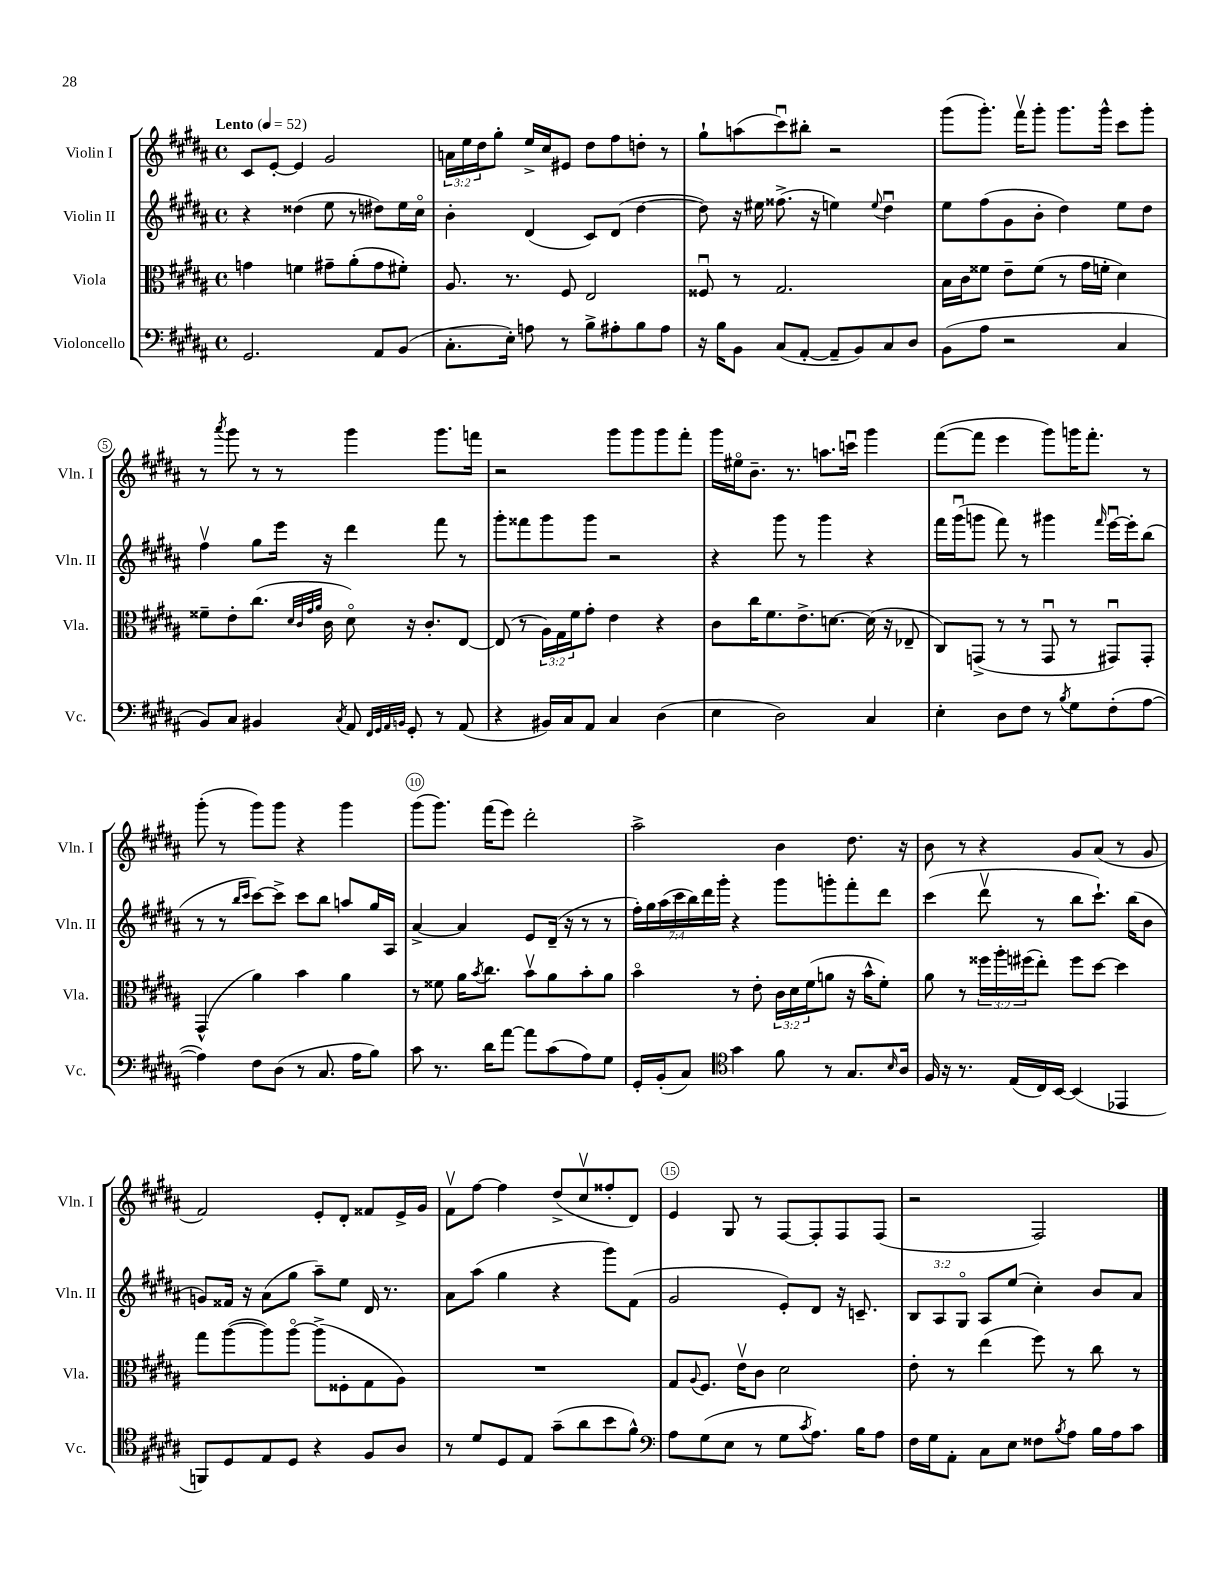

**kern	**kern	**kern	**kern
*staff4	*staff3	*staff2	*staff1
*clefF4	*clefC3	*clefG2	*clefG2
*k[f#c#g#d#a#]	*k[f#c#g#d#a#]	*k[f#c#g#d#a#]	*k[f#c#g#d#a#]
*M4/4	*M4/4	*M4/4	*M4/4
*met(c)	*met(c)	*met(c)	*met(c)
*MM52	*MM52	*MM52	*MM52
2.GG#/	4g\	4r	8c#/L
.	.	.	[8e'/J
.	4f\	(4dd##\	4e/]
.	8g#~\L	8ee\	2g#/
.	(8a#'\	8r	.
8AA#/L	8g#\	8dd#\L)	.
(8BB/J	8f#'\J)	16ee\L	.
.	.	16cc#o\JJ	.
=	=	=	=
8.C#'\L	8.A#/	4b'\	24a\LL
.	.	.	24ee\
.	.	.	24dd#\J
.	.	.	8gg#'\J
16E'\Jk)	8.r	.	.
8A\	.	(4d#/	16ee^/LL
.	.	.	16cc#/J
8r	8F#/	.	8e#/J
8B^\L	2E/	8c#/L)	8dd#\L
8A#'\	.	(8d#/J	8ff#\
8B\	.	[4dd#\	8dd'\J
8A#\J	.	.	8r
=	=	=	=
16r	8F##u/	8dd#\])	8gg#`\L
16B\LK	.	.	.
8BB\J	8r	16r	(8aa\
.	.	16ee#\	.
(8C#/L	2.G#/	(8.ff##^\	8ccc#u\)
[8AA#'/J	.	.	8bb#'\J
.	.	16r	.
8AA#~/]L	.	4ee\)	2r
8BB/)	.	.	.
.	.	8qqee/	.
8C#/	.	4dd#u\	.
8D#/J	.	.	.
=	=	=	=
(8BB\L	16B\LL	8ee\L	(8ggg#\L
.	16c#\J	.	.
8A#\J	8f##\J	(8ff#\	8.ggg#'\J)
2r	8e~\L	8g#\	.
.	.	.	16fff#v\LK
.	(8f##\J	8b'\J	8ggg#'\J
.	8r	4dd#\)	8.ggg#\L
.	16g#\LL	.	.
.	16f'\JJ	.	16ggg#^^\Jk
4C#/	4d#\)	8ee\L	8ccc#\L
.	.	8dd#\J	8ggg#'\J
=	=	=	=
8BB/L)	8f##~\L	4ff#v\	8r
.	.	.	8qaaa#/
8C#/J	8e'\	.	8ggg#\
4BB#/	(8.cc#\J	8gg#\L	8r
.	.	16eee\Jk	8r
.	32qqd#/LLL	.	.
.	32qqc#/	.	.
.	32qqg#/	.	.
.	32qqa#/JJJ	.	.
.	16c#\	16r	.
8qC#/	.	.	.
8AA#/	8d#o\)	4ddd#\	4ggg#\
32qqFF#/LLL	.	.	.
32qqGG#/	.	.	.
32qqAA#/	.	.	.
32qqBB/JJJ	.	.	.
8GG#'/	16r	.	.
.	8.c#'/L	.	.
8r	.	8fff#\	8.ggg#\L
(8AA#/	[8E/J	8r	.
.	.	.	16fff\Jk
=	=	=	=
4r	(8E/]	8ggg#'\L	2r
.	8r	8fff##\	.
16BB#/LL)	24A#\LL)	8ggg#\	.
.	24G#\	.	.
16C#/J	.	.	.
.	24f#\J	.	.
8AA#/J	8g#'\J	8ggg#\J	.
4C#/	4e\	2r	8ggg#\L
.	.	.	8ggg#\
(4D#\	4r	.	8ggg#\
.	.	.	8fff#'\J
=	=	=	=
4E\	8c#\L	4r	16ggg#\LL
.	.	.	16ee#o\J
.	16cc#\K	.	8.b~\J
.	8.f#\	.	.
2D#\)	.	8ggg#\	.
.	.	.	8.r
.	8.e^\	8r	.
.	.	4ggg#\	8.aa\L
.	[8.d\J	.	.
.	.	.	16cccu\Jk
4C#/	(16d\]	4r	4ggg#\
.	16r	.	.
.	8E-~/	.	.
=	=	=	=
4E'\	8C#/L)	16fff#\LL	([8fff#\L
.	.	(16ggg#u\J	.
.	(8GG^/J	8ggg\J	8fff#\]J
8D#\L	8r	8fff#\)	4eee\
8F#\J	8r	8r	.
8r	8GGu/	4ggg#\	8ggg#\L)
8qB/	.	.	.
8G#\L	8r	.	16ggg\K
.	.	.	8.fff#'\J
.	.	16qqfff#/	.
(8F#'\	8GG#u/L)	[16eeeu\LL	.
.	.	16eee'\]J	.
[8A#\J	8GG#'/J	(8bb\J	8r
=	=	=	=
4A#\])	(4GG#^^/	8r	(8ggg#'\
.	.	8r	8r
.	.	16qqbb/LL	.
.	.	16qqccc#/JJ	.
8F#\L	4a#\)	[8ccc#\L)	8ggg#\L)
(8D#\J	.	8ccc#^\]J	8ggg#\J
8r	4b\	8ccc#\L	4r
8.C#/	.	8bb\J	.
.	4a#\	8aa/L	4ggg#\
16A#\LK	.	.	.
8B\J)	.	16gg#/L	.
.	.	16A#/JJ	.
=	=	=	=
8c#\	8r	[4a#^/	(8ggg#\L
8.r	8f##\	.	8.ggg#\J)
.	16a#\LK	4a#/]	.
.	8qb/	.	.
16d#\LK	8.cc#\J	.	(16fff#\LK
[8a#\J	.	.	8eee\J)
8a#\]L	8bv\L	8e/L	2ddd#'\
(8c#\	8a#\	(16d#~/Jk	.
.	.	16r	.
8A#\)	8b'\	8r	.
8G#\J	8a#\J	8r	.
=	=	=	=
16GG#'/LL	4bo\	28ff#'\LL)	2aa#^\
.	.	28gg#\	.
(16BB'/J	.	.	.
.	.	(28aa#\	.
.	.	28ccc#\	.
8C#/J)	.	.	.
.	.	28bb\)	.
.	.	28ddd#\	.
.	.	28ggg#'\JJ	.
*clefC4	*	*	*
4g#\	8r	4r	.
.	8e'\	.	.
8f#\	24c#\LL	8ggg#\L	4b\
.	24d#\	.	.
.	(24f#\J	.	.
8r	8a\J	8ggg'\	.
8.G#/L	16r	8fff#'\	8.dd#\
.	16b^^\LK	.	.
.	8f#'\J)	8ddd#\J	.
16qqB/	.	.	.
16A#/Jk	.	.	16r
=	=	=	=
16F#/	8a#\	(4ccc#\	8b\
16r	.	.	.
8.r	8r	.	8r
.	24ff##\LL	8ddd#v\	4r
.	24aa#'\	.	.
(16E/LL	.	.	.
.	(24ff#\J	.	.
16C#/)	8ee'\J)	8r	.
[16BB/JJ	.	.	.
(4BB/]	8ff#\L	8bb\L	8g#/L
.	[8dd#\J	8.ccc#`\J)	(8a#/J
4EE-/	4dd#\]	.	8r
.	.	(16bb\LK	.
.	.	8b\J	8g#/
=	=	=	=
8FF/L)	8gg#\L	8g/L)	2f#/)
8D#/	([8aa#\	16f##/Jk	.
.	.	16r	.
8E/	8aa#\])	(8a#\L	.
8D#/J	[8aa#o\J	8gg#\J	.
4r	(8aa#^\]L	8aa#~\L)	8e'/L
.	8F##'\	8ee\J	8d#'/J
8F#/L	8G#\	16d#/	8f##/L
.	.	8.r	.
8A#/J	8A#\J)	.	16e^/L
.	.	.	16g#/JJ
=	=	=	=
8r	1r	8a#\L	8f#v\L
8d#/L	.	(8aa#\J	[8ff#\J
8D#/	.	4gg#\	4ff#\]
8E/J	.	.	.
(8g#~\L	.	4r	(8dd#^/L
8a#\	.	.	8cc#v/
8b\	.	8ggg#\L)	8ff##'/
8f#^^\J)	.	(8f#\J	8d#/J)
=	=	=	=
*clefF4	*	*	*
8A#\L	8G#/L	2g#/	4e/
.	8qqA#/	.	.
(8G#\	8.F#/J	.	.
8E\J	.	.	8G#/
.	16ev\LK	.	.
8r	8c#\J	.	8r
8G#\L	2d#\	8e'/L)	[8F#/L
8qc#/	.	.	.
8.A#\J)	.	8d#/J	8F#'/]
.	.	16r	8F#/
16B\LK	.	8.c~/	.
8A#\J	.	.	(8F#/J
=	=	=	=
16F#\LL	8e'\	12B/L	2r
16G#\J	.	.	.
.	.	12A#/	.
8AA#'\J	8r	.	.
.	.	12G#o/J	.
8C#\L	(4ee\	8A#/L	.
8E\J	.	(8ee/J	.
8F##\L	8ff#\)	4cc#'\)	2F#/)
8qB/	.	.	.
8A#\J	8r	.	.
16B\LL	8cc#\	8b/L	.
16A#\J	.	.	.
8c#\J	8r	8a#/J	.
==	==	==	==
*-	*-	*-	*-
